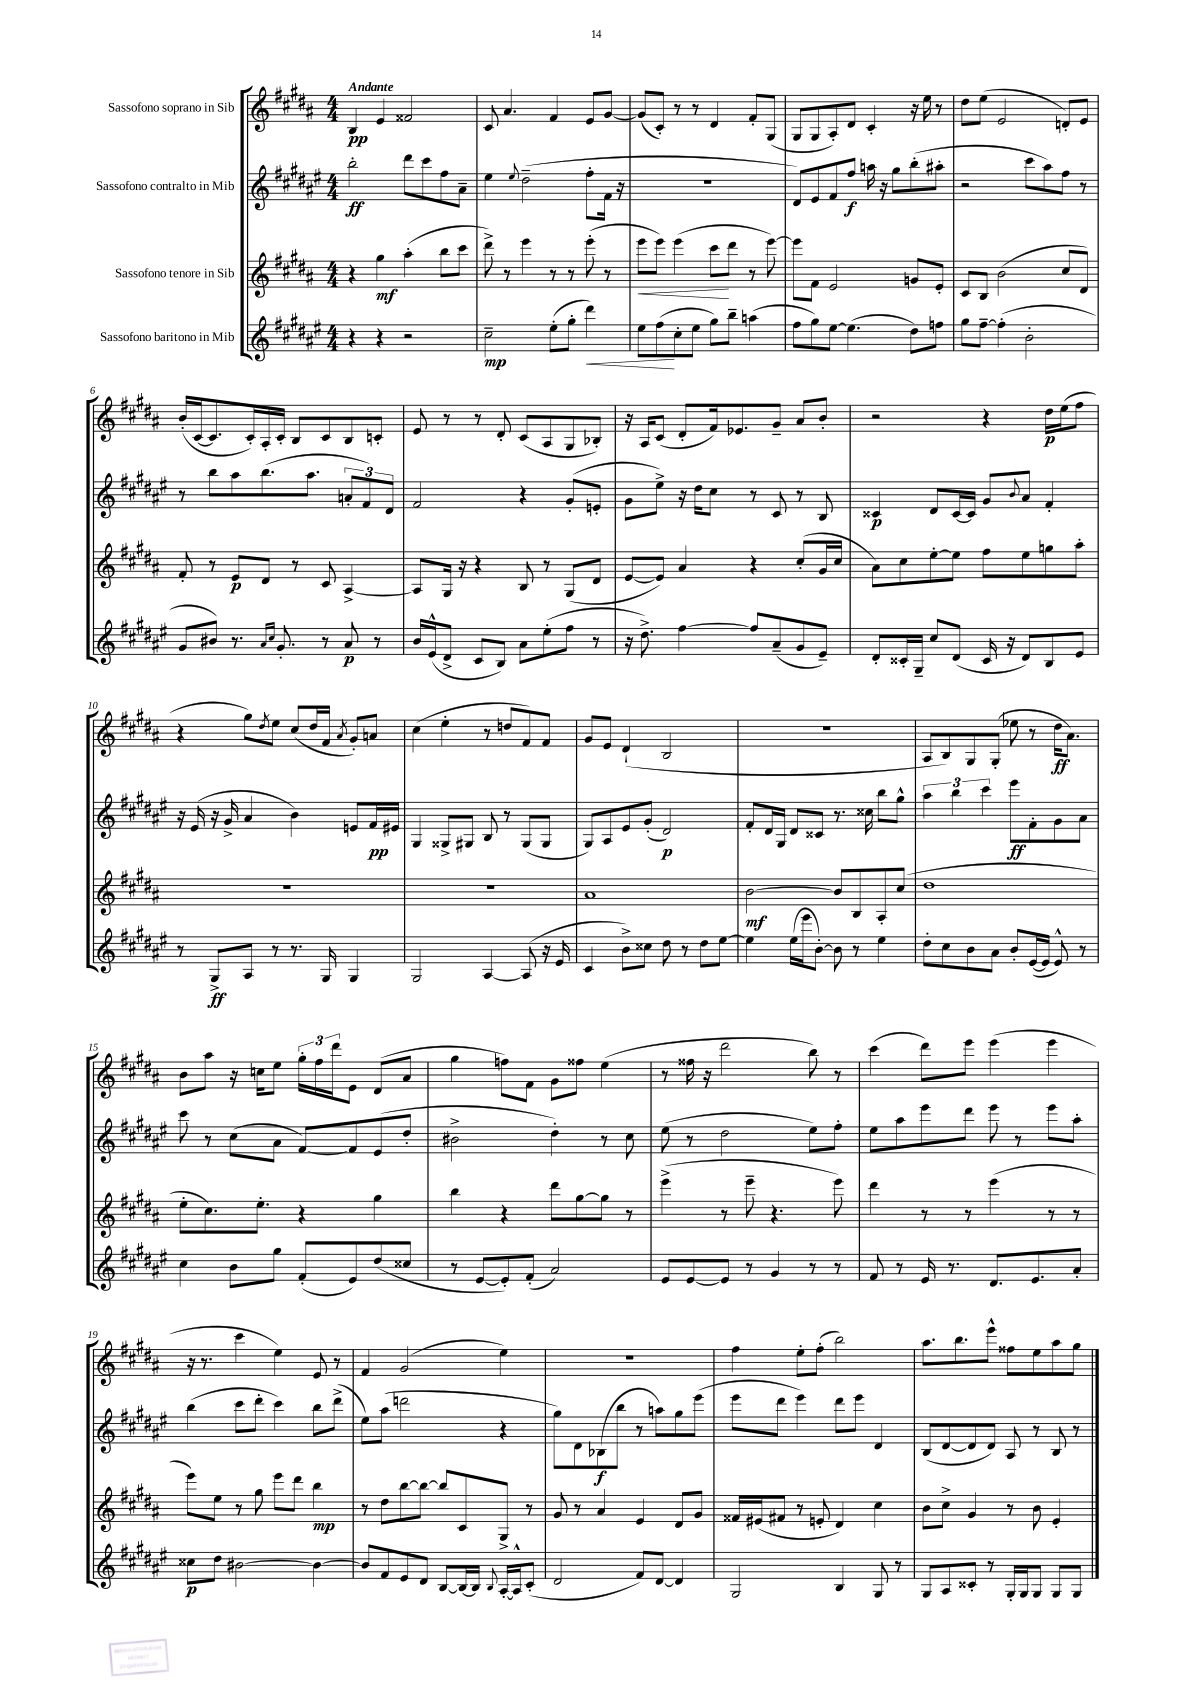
<<
\new StaffGroup <<
\new Staff = "s0" \with { instrumentName = "Sassofono soprano in Sib" } {
    \clef treble \key b \major \numericTimeSignature \time 4/4 \tempo "Andante"
    b4\pp e'4 fisis'2 |
    cis'8 ais'4. fis'4 e'8 gis'8~ |
    gis'8( cis'8-.) r8 r8 dis'4 fis'8-. gis8( |
    gis8 gis8 ais8-.) dis'8 cis'4-. r16 e''16 r8 |
    dis''8 e''8( e'2 d'8-.) e'8 |
    b'16-.( cis'16~ cis'8. cis'16-.) ais16-. cis'16-. b8 cis'8 b8 c'8-. |
    e'8 r8 r8 dis'8-. cis'8( ais8 gis8 bes8-.) |
    r16 ais16 cis'8( dis'8-. fis'16) ees'8. gis'8-- ais'8 b'8-. |
    r2 r4 dis''16\p e''16( fis''8 |
    r4 gis''8) \acciaccatura { dis''8 } e''8 cis''8( dis''16 fis'16 \acciaccatura { ais'8 } gis'8-.) a'8 |
    cis''4( e''4-. r8 d''8 fis'8) fis'8 |
    gis'8 e'8 dis'4-!( b2 |
    r1 |
    ais8 b8) gis8 gis8-.( ees''8 r8 dis''16\ff ais'8.) |
    b'8 ais''8 r16 c''16 e''8 \tuplet 3/2 { gis''16-. fis''16 dis'''16 } e'8 dis'8( ais'8 |
    gis''4 f''8) fis'8 gis'8 fisis''8 e''4( |
    r8 fisis''16 r16 dis'''2 b''8) r8 |
    cis'''4( dis'''8) e'''8 e'''4( e'''4 |
    r16 r8. cis'''4 e''4) e'8 r8 |
    fis'4 gis'2( e''4) |
    R1 |
    fis''4 e''8-. fis''8-.( b''2) |
    ais''8. b''8. e'''8-^ fisis''8 e''8 ais''8 gis''8 \bar "|." |
}
\new Staff = "s1" \with { instrumentName = "Sassofono contralto in Mib" } {
    \clef treble \key fis \major \numericTimeSignature \time 4/4
    b''2-.\ff dis'''8 cis'''8 fis''8 ais'8-- |
    eis''4 \appoggiatura { eis''8 } dis''2--( fis''8-. fis'16 r16 |
    R1 |
    dis'8) eis'8 fis'8 fis''8\f a''16 r16 gis''8 b''8-.( ais''8-. |
    r2 cis'''8 ais''8) fis''8 r8 |
    r8 b''8 ais''8 b''8.( ais''8. \tuplet 3/2 { a'8-. fis'8) dis'8 } |
    fis'2 r4 gis'8-.( e'8-. |
    gis'8 eis''8->) r16 dis''16 cis''8 r8 cis'8 r8 b8 |
    cisis'4\p dis'8 cisis'16~ cisis'16 gis'8 \appoggiatura { b'8 } ais'8 fis'4-. |
    r16 eis'16( r16 gis'16-> ais'4 b'4) e'8 fis'16\pp eis'16 |
    gis4 gisis8-> gis8 b8 r8 gis8( gis8 |
    gis8) ais8 eis'8 gis'8-.( dis'2\p) |
    fis'8-. dis'16 gis16 dis'8 cisis'8 r8. cisis''16 b''8 gis''8-^ |
    \tuplet 3/2 { ais''4 b''4 cis'''4 } eis'''8\ff fis'8-. gis'8 ais'8 |
    cis'''8 r8 cis''8( ais'8 fis'8~) fis'8 eis'8( dis''8-. |
    bis'2-> dis''4-.) r8 cis''8 |
    eis''8( r8 dis''2 eis''8) fis''8-. |
    eis''8 ais''8 eis'''8 dis'''8 eis'''8 r8 eis'''8 ais''8-. |
    b''4( cis'''8 dis'''8-. cis'''4) b''8 dis'''8->( |
    eis''8) ais''8( d'''2 r4 |
    gis''8) dis'8 bes8\f( b''8 r8 a''8) gis''8 eis'''8( |
    eis'''8 dis'''8 eis'''4) dis'''8 eis'''8 dis'4 |
    b8( dis'8~ dis'8 dis'8) ais8 r8 b8 r8 \bar "|." |
}
\new Staff = "s2" \with { instrumentName = "Sassofono tenore in Sib" } {
    \clef treble \key b \major \numericTimeSignature \time 4/4
    r4 gis''4\mf ais''4-.( b''8 cis'''8 |
    dis'''8->) r8 e'''4 r8 r8 e'''8-.( r8 |
    e'''8\< e'''8) e'''4( cis'''8\! dis'''8 r8 e'''8~) |
    e'''8 fis'8 e'2 g'8 e'8-. |
    cis'8 b8 b'2( cis''8 dis'8) |
    fis'8-. r8 e'8\p dis'8 r8 cis'8 ais4~-> |
    ais8 gis16 r16 r4 b8 r8 gis8( dis'8 |
    e'8~ e'8) ais'4 r4 cis''8-.( gis'16 cis''16 |
    ais'8) cis''8 e''8~-. e''8 fis''8 e''8 g''8 ais''8-. |
    R1 |
    r1 |
    ais'1 |
    b'2~\mf b'8 b8 ais8-. cis''8( |
    dis''1 |
    e''8-. cis''8.) e''8.-. r4 gis''4 |
    b''4 r4 dis'''8 gis''8~ gis''8 r8 |
    e'''4->( r8 e'''8-- r4. e'''8) |
    dis'''4 r8 r8 e'''4( r8 r8 |
    e'''8) e''8 r8 gis''8 e'''8 dis'''8 b''4\mp |
    r8 dis''8 b''8~ b''8~ b''8 cis'8 gis8-> r8 |
    gis'8 r8 ais'4 e'4 dis'8 gis'8 |
    fisis'16 eis'16( fis'8 r8 e'8-. dis'4) cis''4 |
    b'8 cis''8-> gis'4 r8 b'8 e'4-. \bar "|." |
}
\new Staff = "s3" \with { instrumentName = "Sassofono baritono in Mib" } {
    \clef treble \key fis \major \numericTimeSignature \time 4/4
    r4 r4 r2 |
    cis''2--\mp eis''8-.( gis''8-. dis'''4\<) |
    eis''8 fis''8\!( cis''8-. eis''8 gis''8) b''8-- a''4( |
    fis''8 gis''8) eis''8~ eis''4.( dis''8) f''8 |
    gis''8 fis''8~-- fis''4-.( b'2-. |
    gis'8 bis'8) r8. \grace { ais'16 cis''16 } gis'8.-. r8 ais'8\p r8 |
    b'16 eis'16-^( dis'8-> cis'8 b8) ais'8 eis''8-.( fis''8 r8 |
    r16 dis''8.->) fis''4~ fis''8 ais'8--( gis'8 eis'8--) |
    dis'8-. cisis'16-. gis16-- cis''8 dis'8( cisis'16 r16 dis'8) b8 eis'8 |
    r8 gis8->\ff ais8 r8 r8. gis16 gis4 |
    gis2 ais4~ ais8( r16 eis'16 |
    cis'4 b'8->) cisis''8 dis''8 r8 dis''8 eis''8~ |
    eis''4 eis''16( eis'''16 b'8~-.) b'8 r8 eis''4 |
    dis''8-. cis''8 b'8 ais'8 b'8-. eis'16~( eis'16 eis'8-^) r8 |
    cis''4 b'8 gis''8 fis'8-.( eis'8) dis''8( cisis''8 |
    r8 eis'8~ eis'8-.) fis'8-.( ais'2) |
    eis'8 eis'8~ eis'8 r8 gis'4 r8 r8 |
    fis'8 r8 eis'16 r8. dis'8. eis'8. ais'8-. |
    cisis''8\p dis''8 bis'2~ bis'4~ |
    bis'8 fis'8 eis'8 dis'8 b8~ b16~ b16 \appoggiatura { b8 } ais16~-. ais16-^ cis'8-.( |
    dis'2 fis'8) dis'8~ dis'4 |
    gis2 b4 gis8 r8 |
    gis8 ais8 cisis'8-. r8 gis16-. gis16 gis8 gis8 gis8 \bar "|." |
}
>>
>>
